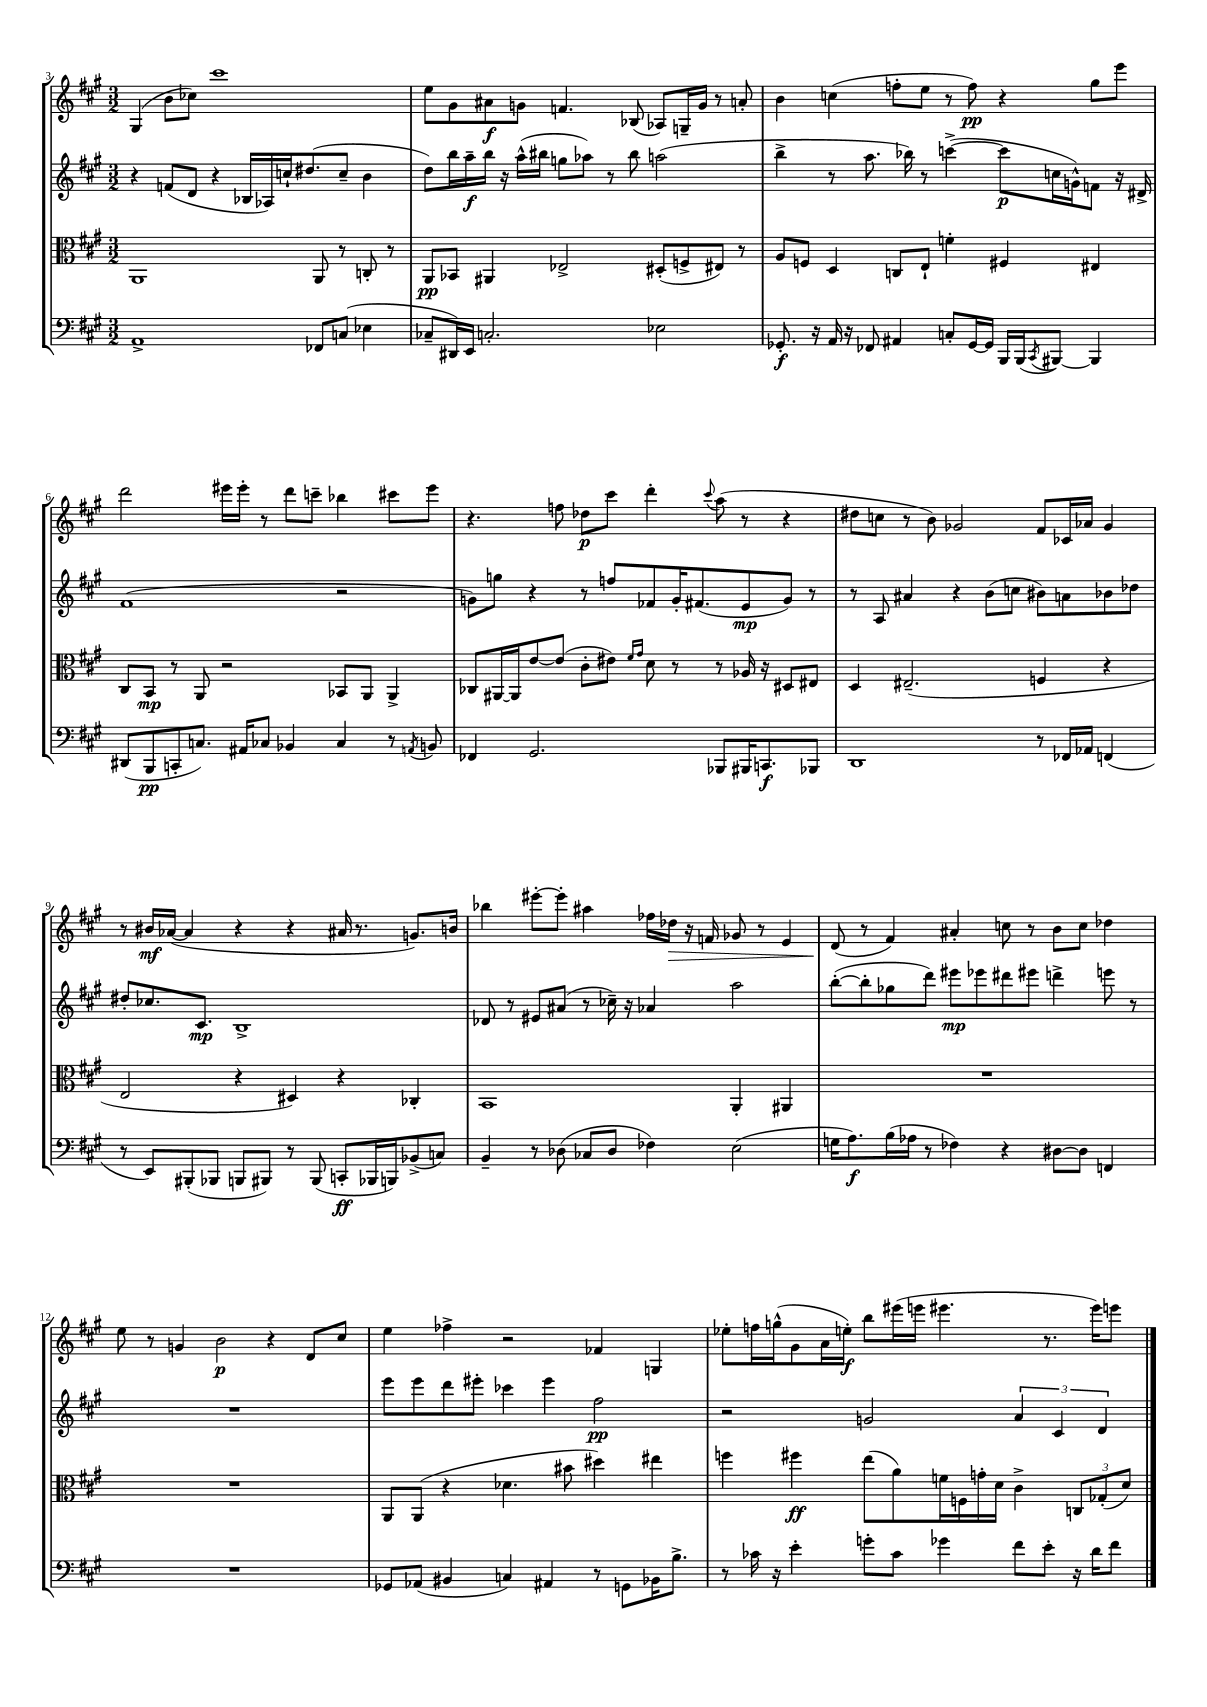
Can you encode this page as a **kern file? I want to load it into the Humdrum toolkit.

**kern	**kern	**kern	**kern
*staff4	*staff3	*staff2	*staff1
*clefF4	*clefC3	*clefG2	*clefG2
*k[f#c#g#]	*k[f#c#g#]	*k[f#c#g#]	*k[f#c#g#]
*M3/2	*M3/2	*M3/2	*M3/2
1AA^	1AA	4r	(4G#/
.	.	(8f/L	8b\L
.	.	8d/J	8cc-\J)
.	.	4r	1ccc#
.	.	16B-/LL	.
.	.	16A-/)	.
.	.	16cc`/J	.
.	.	(8.dd#/	.
8FF-/L	8AA/	.	.
(8C/J	8r	8cc~/J	.
4E-\	8C'/	4b\	.
.	8r	.	.
=	=	=	=
8C-~/L	8AA/L	8dd\L)	8ee\L
16DD#/L)	8BB-/J	16bb\L	8g#\
16EE/JJ	.	16aa~\	.
2.C'/	4AA#/	16bb\JJ	8a#\
.	.	16r	.
.	.	(16aa^^\LL	8g\J
.	.	16bb#\JJ	.
.	2E-^/	8gg\L	4.f/
.	.	8aa-\J)	.
.	.	8r	.
.	.	8bb#\	(8B-/
2E-\	(8D#'/L	(2aa\	8A-/L)
.	8F^/	.	16G~/L
.	.	.	16g/JJ
.	8E#/J)	.	8r
.	8r	.	8a'/
=	=	=	=
8.GG-'/	8A/L	4bb^\	4b\
.	8F/J	.	.
16r	.	.	.
16AA/	4D/	8r	(4cc\
16r	.	.	.
8FF-/	.	8.aa\	.
4AA#/	8C/L	.	8ff'\L
.	.	16bb-\)	.
.	8E`/J	8r	8ee\J
8C'/L	4f'\	([4ccc^\	8r
[16GG-/L	.	.	8ff\)
16GG-/]JJ	.	.	.
16BBB/LL	4F#/	8ccc\]L	4r
(16BBB/J	.	.	.
8qCC#/	.	.	.
[8BBB#/J)	.	16cc\L	.
.	.	16g^^\J)	.
4BBB#/]	4E#/	8f\J	8gg#\L
.	.	16r	8eee\J
.	.	16d#^/	.
=	=	=	=
(8DD#/L	8C#/L	(1f#	2ddd\
8BBB/	8BB/J	.	.
8CC'/	8r	.	.
8.C/J)	8AA/	.	.
.	2r	.	16eee#\LL
16AA#/LK	.	.	16eee#'\JJ
8C-/J	.	.	8r
4BB-/	.	.	8ddd\L
.	.	.	8ccc~\J
4C-/	8BB-/L	2r	4bb-\
.	8AA/J	.	.
8r	4AA^/	.	8ccc#\L
8qAA/	.	.	.
8BB/	.	.	8eee#\J
=	=	=	=
4FF-/	8C-/L	8g\L)	4.r
.	[16AA#/L	8gg\J	.
.	16AA#/]J	.	.
2.GG#/	[8e/	4r	.
.	(8e/]J	.	8ff\
.	8c#'\L	8r	8dd-\L
.	8e#\J)	8ff/L	8ccc#\J
.	16qqf#/LL	.	.
.	16qqg#/JJ	.	.
.	8d\	8f-/	4ddd'\
.	8r	16g'/K	.
.	.	(8.f#/	.
.	.	.	8qqccc#/
8BBB-/L	8r	.	(8aa\
16BBB#/K	16A-/	8e/	8r
8.CC/	16r	.	.
.	8D#/L	8g/J)	4r
8BBB-/J	8E#/J	8r	.
=	=	=	=
1DD	4D/	8r	8dd#\L
.	.	8A/	8cc\J
.	(2.E#~/	4a#/	8r
.	.	.	8b\)
.	.	4r	2g-/
.	.	(8b\L	.
.	.	8cc\J	.
8r	4F/	8b#\L)	8f#/L
16FF-/LL	.	8a\	16c-/L
16AA-/JJ	.	.	16a-/JJ
(4FF/	4r	8b-\	4g-/
.	.	8dd-\J	.
=	=	=	=
8r	2E/	8dd#'/L	8r
8EE/L)	.	8.cc-/	16b#/LL
.	.	.	([16a-/JJ
(8BBB#'/	.	.	4a-/]
.	.	8.c#/J	.
8BBB-/J	.	.	.
8BBB/L	4r	1B^	4r
8BBB#/J)	.	.	.
8r	4D#/)	.	4r
(8BBB#/	.	.	.
8CC'/L	4r	.	16a#/
.	.	.	8.r
16BBB-/L	.	.	.
16BBB/J)	.	.	.
(8BB-^/	4C-'/	.	8.g/L)
8C/J)	.	.	.
.	.	.	16b/Jk
=	=	=	=
4BB~/	1BB	8d-/	4bb-\
.	.	8r	.
8r	.	8e#/L	[8eee#'\L
(8D-\	.	(8a#/J	8eee#'\]J
8C-/L	.	8r	4aa#\
8D-/J	.	16cc-~\)	.
.	.	16r	.
4F-\)	.	4a-/	16ff-\LL
.	.	.	16dd-\JJ
.	.	.	16r
.	.	.	16f/
(2E\	4AA'/	2aa\	8g-/
.	.	.	8r
.	4AA#/	.	4e/
=	=	=	=
16G\LK	1.r	([8bb'\L	(8d/
8.A\)	.	.	.
.	.	8bb'\]	8r
(16B\L	.	8gg-\	4f#/)
16A-\JJ	.	.	.
8r	.	8ddd\J)	.
4F-\)	.	8eee#\L	4a#'/
.	.	8eee-\	.
4r	.	8ddd#\	8cc\
.	.	8eee#\J	8r
[8D#\L	.	4ddd^\	8b\L
8D#\]J	.	.	8cc\J
4FF/	.	8eee\	4dd-\
.	.	8r	.
=	=	=	=
1.r	1.r	1.r	8ee\
.	.	.	8r
.	.	.	4g/
.	.	.	2b\
.	.	.	4r
.	.	.	8d/L
.	.	.	8cc#/J
=	=	=	=
8GG-/L	8AA/L	8eee\L	4ee\
(8AA-/J	(8AA/J	8eee\	.
4BB#/	4r	8ddd\	4ff-^\
.	.	8eee#'\J	.
4C/)	4.d-\	4ccc-\	2r
4AA#/	.	4eee#\	.
.	8b#\	.	.
8r	4dd#\)	2ff#\	4f-/
8GG\L	.	.	.
16BB-\K	4ee#\	.	4G/
8.B^\J	.	.	.
=	=	=	=
8r	4ff\	2r	8ee-'\L
16c-\	.	.	16ff\L
16r	.	.	(16gg^^\J
4e'\	4ff#\	.	8g#\
.	.	.	16a\L
.	.	.	16ee'\JJ)
8g'\L	(8ee\L	2g/	8bb\L
8c-\J	8a\)	.	(16eee#\L
.	.	.	16eee\JJ
4g-\	16f\L	.	4.eee#\
.	16F\	.	.
.	16g'\	.	.
.	16d\JJ	.	.
8f#\L	4c#^\	6a/	.
8e'\J	.	.	8.r
.	.	6c#/	.
16r	12C/L	.	.
16d\LK	.	.	16eee#\LK)
.	(12G-'/	6d/	.
8f#\J	.	.	8eee\J
.	12d/J)	.	.
==	==	==	==
*-	*-	*-	*-
